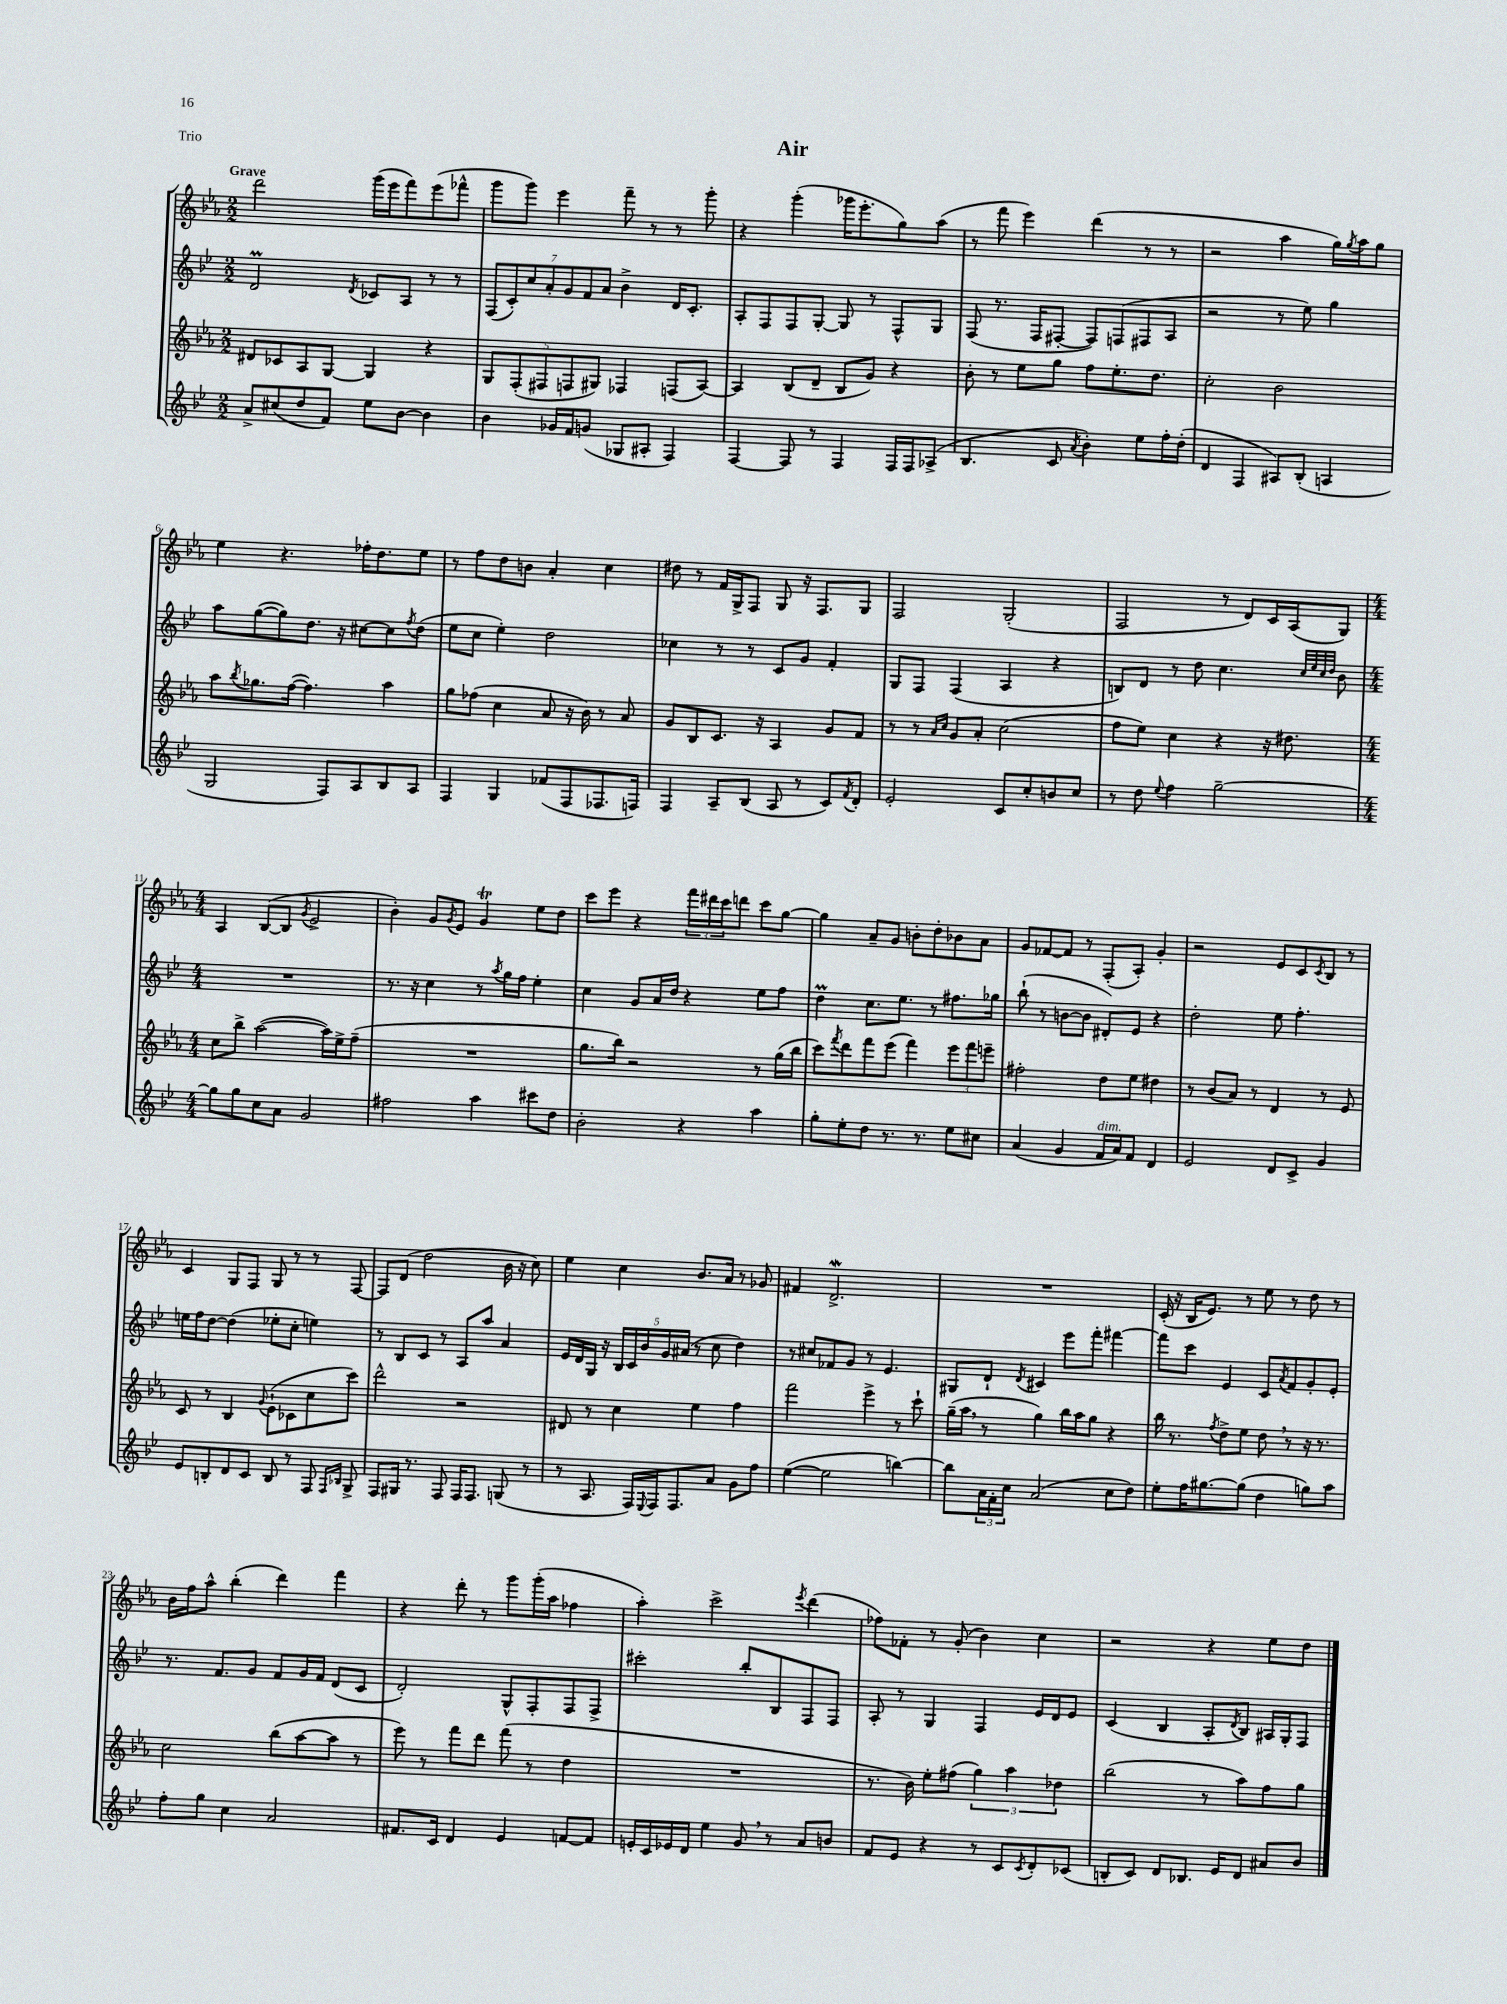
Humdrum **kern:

**kern	**kern	**kern	**kern
*staff4	*staff3	*staff2	*staff1
*clefG2	*clefG2	*clefG2	*clefG2
*k[b-e-]	*k[b-e-a-]	*k[b-e-]	*k[b-e-a-]
*M2/2	*M2/2	*M2/2	*M2/2
8a^/L	8d#/L	2d/	2ddd\
(8cc#/	8c-/	.	.
8dd/	8A-/	.	.
8f/J)	[8G/J	.	.
.	.	8qd/	.
8ee-\L	4G/]	8c-/L	(16ggg\LL
.	.	.	16eee-\J
[8b-\J	.	8A/J	8fff\)
4b-\]	4r	8r	(8eee-\
.	.	8r	8fff-^^\J
=	=	=	=
4b-\	10G/L	(14F/L	8ggg\L
.	.	14c'/)	.
.	(10F'/	.	.
.	.	.	8ggg\J)
.	.	14cc/	.
.	10F#/	.	.
.	.	14a'/	.
16g-/LL	.	.	4eee-\
.	.	14g/	.
.	10F/	.	.
16f/J	.	.	.
.	.	14f/	.
(8g/J	.	.	.
.	10G#/J)	.	.
.	.	14a/J	.
8G-/L	4F-/	4b-^\	8fff~\
8A#'/J	.	.	8r
4F/)	(8F/L	16d/LK	8r
.	.	8.c'/J	.
.	[8A-/J)	.	8ggg'\
=	=	=	=
[4F/	4A-/]	8A'/L	4r
.	.	8F/	.
8F/]	(8B-/L	8F/	(4ggg'\
8r	8d~/J	[8G'/J	.
4F/	8B-/L	8G/]	16ggg-\LK
.	.	.	8.eee-'\
.	8g/J)	8r	.
16F/LL	4r	8F^^/L	8gg\)
16F/J	.	.	.
(8A-^/J	.	8G/J	(8aa-\J
=	=	=	=
4.B-/	8b-'\	(8F/	8r
.	8r	8.r	8fff\
.	8ee-\L	.	4eee-\)
.	.	16F/LK	.
8c/	8gg\J	[8F#'/J	.
8qa/	.	.	.
4b-'\)	8ff\L	8F#/]L)	(4ddd\
.	8.ee-'\	(8F/	.
8ee-\L	.	8F#/	8r
.	8.dd\J	.	.
16ff'\L	.	8A/J	8r
(16dd'\JJ	.	.	.
=	=	=	=
4d/	2cc'\	2r	2r
4F/	.	.	.
8A#/L)	2b-\	8r	4aa-\
(8B-'/J	.	8ee-\)	.
4A/	.	4gg\	16gg\LL)
.	.	.	8qgg/
.	.	.	16aa-\J
.	.	.	8gg\J
=	=	=	=
2G/	8aa-\L	8aa\L	4ee-\
.	8qbb-/	.	.
.	8.gg-\	([8gg\	.
.	.	8gg\])	4.r
.	([16ff\Jk	.	.
.	4.ff\])	8.dd\J	.
8F/L)	.	.	.
.	.	16r	.
8A/	.	[8cc#\L	16ff-'\LK
.	.	.	8.dd\
8B-/	4aa-\	8cc#\]	.
.	.	8qff/	.
8A/J	.	(8dd\J	8ee-\J
=	=	=	=
4F/	8gg\L	8ee-\L	8r
.	(8ff-\J	8cc\J	8ff\L
4G/	4cc\	4ee-'\)	8dd\
.	.	.	8b\J
(8f-/L	8a-/	2dd\	4a-'/
8F/	16r	.	.
.	16b-\)	.	.
8.F-/	8r	.	4cc\
.	8a-/	.	.
16F/Jk)	.	.	.
=	=	=	=
4F/	8g/L	4cc-\	8dd#\
.	8B-/	.	8r
8A~/L	8.c/J	8r	16f/LL
.	.	.	16G^/J
(8B-/J	.	8r	8F/J
.	16r	.	.
8A/	4A-/	8c/L	8G/
8r	.	8g/J	16r
.	.	.	8.F/L
8c/L)	8g/L	4f'/	.
8qf/	.	.	.
8d'/J	8f/J	.	8G/J
=	=	=	=
2e-'/	8r	8G/L	2F/
.	8r	8F/J	.
.	16qqa-/LL	.	.
.	16qqcc/JJ	.	.
.	8g/L	(4F/	.
.	8a-'/J	.	.
8c/L	(2cc\	4A/	(2G'/
8cc'/	.	.	.
8b/	.	4r	.
8cc/J	.	.	.
=	=	=	=
8r	8ff\L	8B/L)	2F/
8dd\	8ee-\J)	8d/J	.
8qqee-/	.	.	.
4ff\	4cc\	8r	.
.	.	8dd\	.
[2gg~\	4r	4.cc\	8r
.	.	.	8d/L)
.	16r	.	16c/L
.	8.dd#\	.	(16A-/J
.	.	32qqcc/LLL	.
.	.	32qqee-/	.
.	.	32qqcc/	.
.	.	32qqdd/JJJ	.
.	.	8b-\	8G/J)
=	=	=	=
*M4/4	*M4/4	*M4/4	*M4/4
8gg\]L	8cc\L	1r	4A-/
8gg\	8bb-^\J	.	.
8cc\	([2aa-\	.	([8B-/L
8a\J	.	.	8B-/]J
.	.	.	8qg/
2g/	.	.	2e-^/
.	16aa-\]LL)	.	.
.	16ee-^\J	.	.
.	(8ff~\J	.	.
=	=	=	=
2ff#\	1r	8.r	4b-'\)
.	.	16r	.
.	.	4cc\	8g/L
.	.	.	8qg/
.	.	.	8e-/J
4aa\	.	8r	4g/
.	.	8qaa/	.
.	.	16gg\LL	.
.	.	16ff\JJ	.
8ccc#\L	.	4ee-'\	8ee-\L
8dd\J	.	.	8dd\J
=	=	=	=
2b-'\	8.gg\L	4cc\	8ccc\L
.	.	.	8eee-\J
.	16bb-\Jk)	.	.
.	2r	8g/L	4r
.	.	16a/L	.
.	.	16dd/JJ	.
4r	.	4r	24fff\LL
.	.	.	24ddd#\
.	.	.	24ccc\J
.	.	.	8ddd\J
4aa\	8r	8ee-\L	8ccc\L
.	(16gg\LL	8ff\J	[8gg\J
.	16bb-\JJ	.	.
=	=	=	=
8gg'\L	8ccc\L)	4dd\	4gg\]
.	8qfff/	.	.
8ee-'\	8ddd\	.	.
8dd\J	8fff\	8.cc\L	8a-~/L
8.r	(8eee-\J	.	8g/J
.	.	8.ee-\J	.
.	4fff\)	.	8b'\L
8.r	.	.	.
.	.	8r	8dd'\
8ee-\L	12eee-\L	8.ff#\L	8b-\
.	12fff\	.	.
8cc#\J	.	.	8a-\J
.	12eee~\J	.	.
.	.	16gg-\Jk	.
=	=	=	=
(4a/	2ff#'\	(8bb-`\	8g/L
.	.	8r	[8f-/
4g/	.	[8b\L	8f-/]J
.	.	8b\]J	8r
16f/LL	8dd\L	8d#'/L)	(8F'/L
16a/J)	.	.	.
8f/J	8ee-\J	8e-/J	8A-'/J)
4d/	4dd#\	4r	4g'/
=	=	=	=
2e-/	8r	2dd'\	2r
.	(8b-/L	.	.
.	8a-/J)	.	.
.	8r	.	.
8d/L	4d/	8ee-\	8e-/L
8c^/J	.	4.ff'\	8c/
.	.	.	8qc/
4g/	8r	.	8B-/J
.	8e-/	.	8r
=	=	=	=
8e-/L	8c/	16ee\LL	4c/
.	.	16ff\J	.
8B'/	8r	[8dd\J	.
8d/	4B-/	(4dd\]	8G/L
8c/J	.	.	8F/J
.	8qqg/	.	.
8B/	(8e-`\L	8ee-'\L	8G/
8r	8c-\	8cc'\J	8r
8F/	8cc\	4ee\)	8r
16qqF/LL	.	.	.
16qqB-/JJ	.	.	.
8G^/	8ccc\J)	.	[8F/
=	=	=	=
8F/L	2ddd^^\	8r	8F/]L
16G#/Jk	.	8B-/L	(8d/J
8.r	.	.	.
.	.	8c/J	2dd\
8F/	.	8r	.
16F/LK	2r	8A/L	.
8.F/J	.	.	.
.	.	8aa/J	.
(8G/	.	4a/	16b-\
.	.	.	16r
8r	.	.	8cc\)
=	=	=	=
8r	8d#/	16e-/LL	4ee-\
.	.	16d/	.
8.A/	8r	16G/JJ	.
.	.	16r	.
.	4cc\	20B-/LL	4cc\
.	.	20c/	.
16F/LL)	.	.	.
.	.	20b-/	.
8qqE-/	.	.	.
16F/J	.	.	.
.	.	20g/	.
8.F/	.	.	.
.	.	(20a#/JJ	.
.	4ee-\	8r	8.b-/L
8a/J	.	8cc\	.
.	.	.	16a-/Jk
8g\L	4ff\	4dd\)	8r
8ff\J	.	.	8g-/
=	=	=	=
([4ee-\	2fff\	8r	4f#/
.	.	8cc#/L	.
2ee-\]	.	8f-/	2.d^/
.	.	8g/J	.
.	4eee-^\	8r	.
.	.	4.e-/	.
[4bb\)	8r	.	.
.	8ccc`\	.	.
=	=	=	=
8bb\]L	(16gg~\LL	8G#/L	1r
.	16aa-\JJ	.	.
24a\L	8r	8d`/J	.
24f'\	.	.	.
24cc\JJ	.	.	.
.	.	8qd/	.
(2a/	4gg\)	4c#/	.
.	16bb-\LL	8eee-\L	.
.	16aa-\J	.	.
.	8gg\J	8fff'\J	.
8cc\L	4r	[4fff#\	.
8dd\J)	.	.	.
=	=	=	=
8ee-'\L	16bb-\	8fff#\]L	(16c'/
.	8.r	.	16r
16ff\K	.	8ccc\J	16B-/LK
[8.gg#\	.	.	8.e-/J)
.	8qff/	.	.
.	8dd^\L	4e-/	.
(8gg#\]J	8ee-\J	.	8r
4dd\	8dd\	8c/L	8ee-\
.	.	8qa/	.
.	8r	8f/	8r
8gg\L)	16r	8g'/	8dd\
.	8.r	.	.
8aa\J	.	8e-'/J	8r
=	=	=	=
8ff'\L	2cc\	8.r	16b-\LL
.	.	.	16ff\J
8gg\J	.	.	8aa-^^\J
.	.	8.f/L	.
4cc\	.	.	(4bb-'\
.	.	8g/J	.
2a/	(8bb-\L	8f/L	4ddd\)
.	[8aa-\	16g/L	.
.	.	16f/JJ	.
.	8aa-\]J	(8d/L	4fff\
.	8r	8c/J	.
=	=	=	=
8.f#/L	8eee-\)	2d'/)	4r
.	8r	.	.
16c/Jk	.	.	.
4d/	8fff\L	.	8ddd'\
.	8ddd\J	.	8r
4e-/	(8fff\	8G^^/L	8ggg\L
.	8r	8F'/	(16ggg'\L
.	.	.	16aa-\JJ
[8f/L	4dd\	8F/	4ff-\
8f/]J	.	8F^/J	.
=	=	=	=
16e'/LL	1r	2ccc#'\	4aa-'\)
16c/	.	.	.
16e-/	.	.	.
16d/JJ	.	.	.
4ee-\	.	.	2ccc^\
8g/	.	8bb-'/L	.
8r	.	8B-/	.
.	.	.	8qeee-/
8a/L	.	8F/	(4ddd\
8b/J	.	8F/J	.
=	=	=	=
8f/L	8.r	8A'/	8ff-\L)
8e-/J	.	8r	8f-'\J
.	16b-\)	.	.
4r	8ee-'\L	4G/	8r
.	(8ff#\J	.	(8g'/
8r	6gg\)	4F/	4b-\)
8c/L	.	.	.
.	6aa-\	.	.
8qc/	.	.	.
8d'/	.	16e-/LL	4cc\
.	.	16d/J	.
.	6dd-\	.	.
(8c-/J	.	8e-/J	.
=	=	=	=
8B'/L	(2bb-\	(4c/	2r
8c/J)	.	.	.
8d/L	.	4B-/	.
8.B-/J	.	.	.
.	8r	8A'/L	4r
16e-/LK	.	.	.
.	.	8qd/	.
8d/J	8aa-\L)	8B-/J)	.
8a#/L	8ff\	16A#/LL	8ee-\L
.	.	16G'/J	.
8b-/J	8gg\J	8F/J	8dd\J
==	==	==	==
*-	*-	*-	*-
